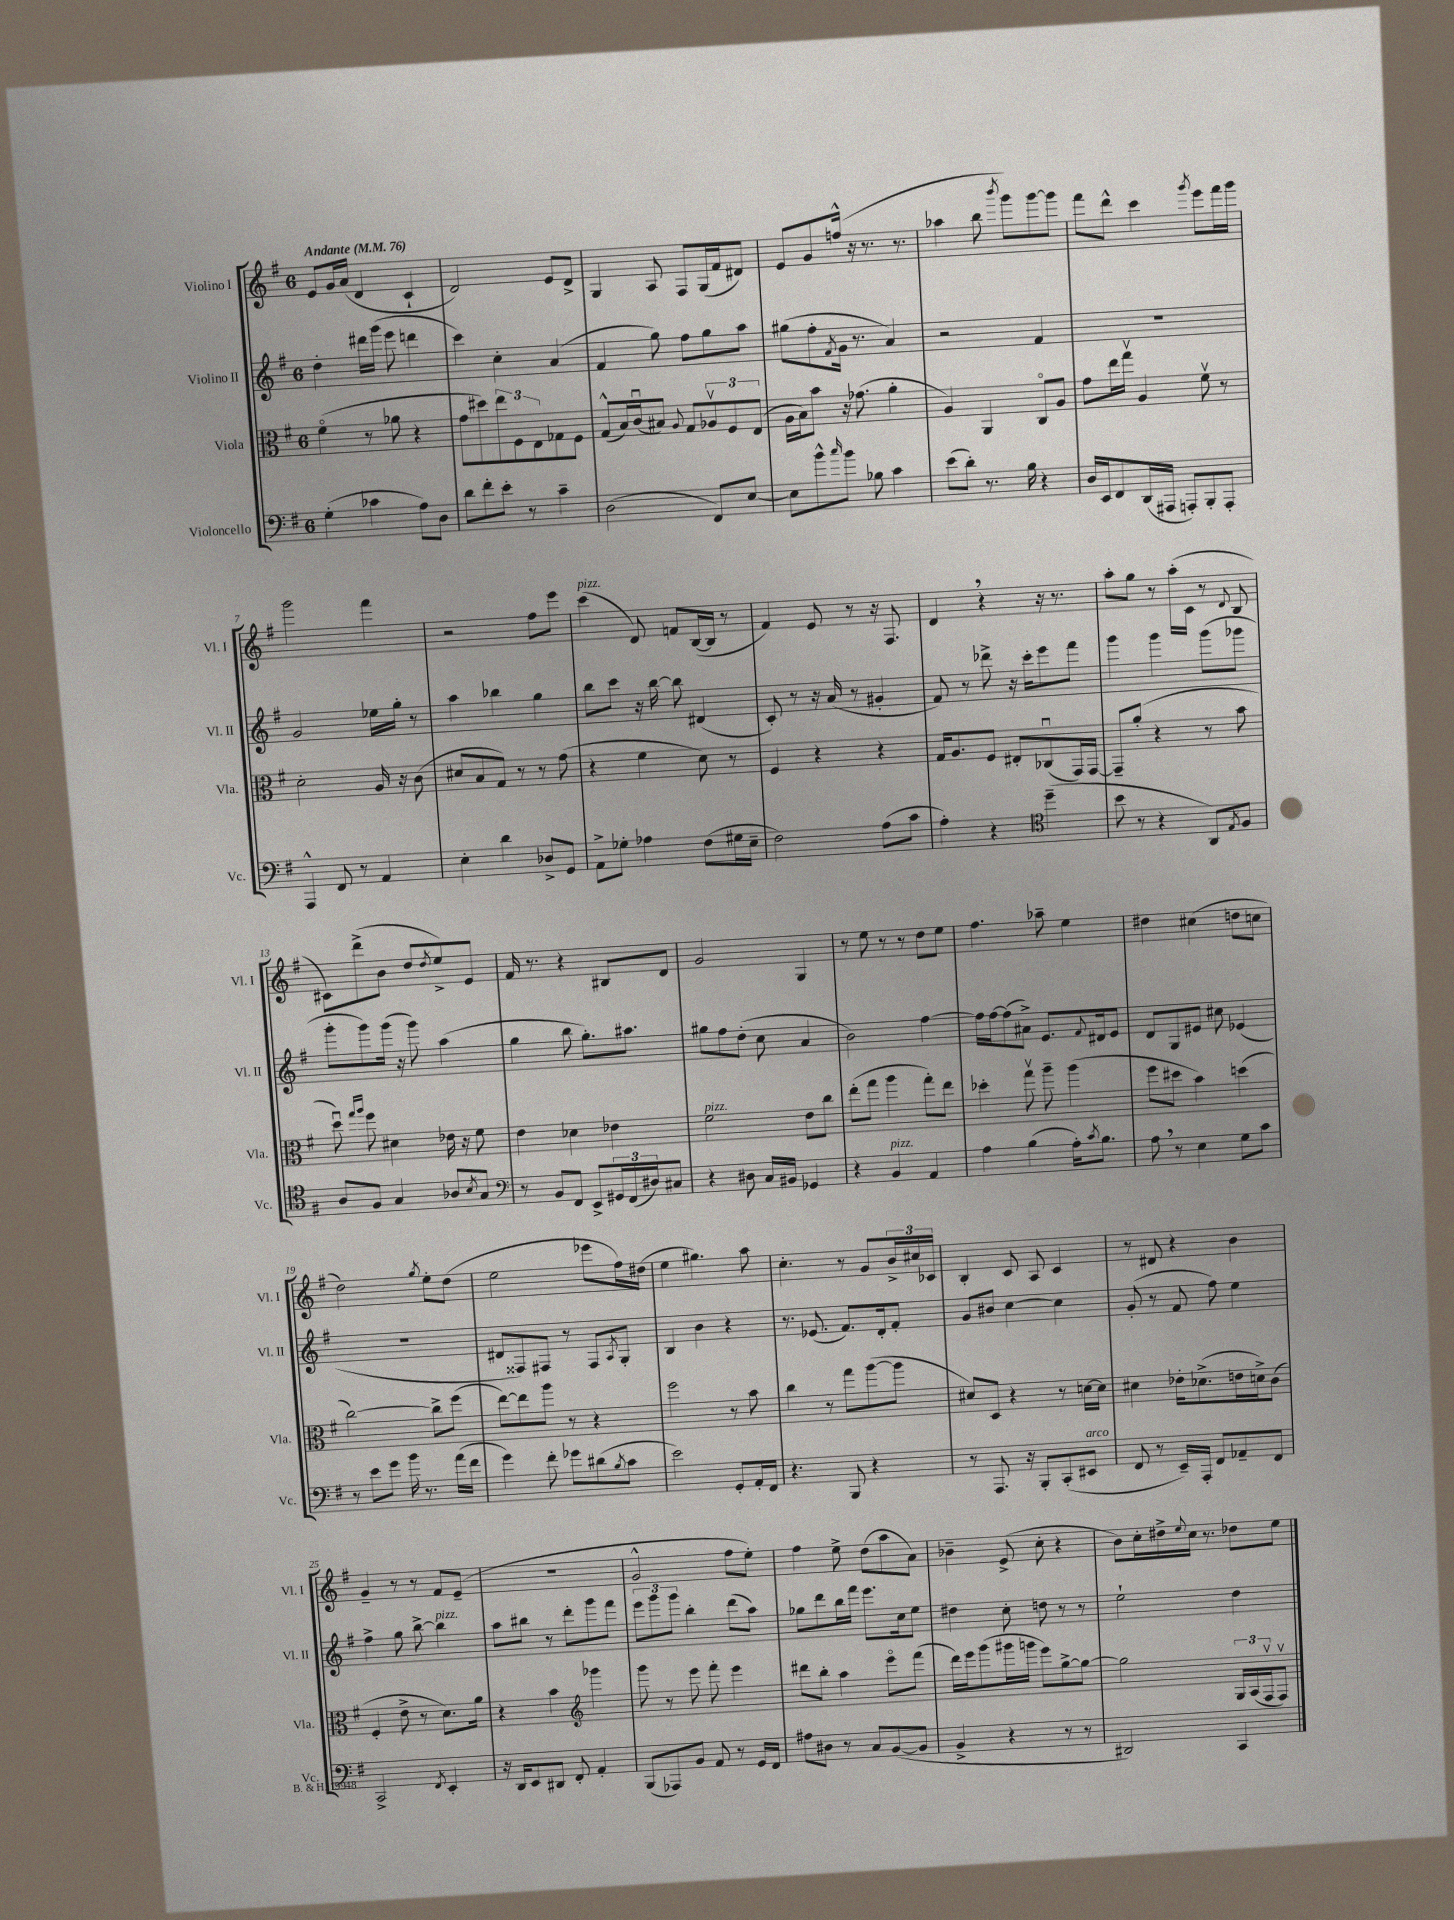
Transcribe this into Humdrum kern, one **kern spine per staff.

**kern	**kern	**kern	**kern
*staff4	*staff3	*staff2	*staff1
*clefF4	*clefC3	*clefG2	*clefG2
*k[f#]	*k[f#]	*k[f#]	*k[f#]
*M6/8	*M6/8	*M6/8	*M6/8
*MM76	*MM76	*MM76	*MM76
(4G'\	(4f#o\	4dd'\	8e/L
.	.	.	16g/L
.	.	.	(16a/JJ
4c-\	8r	16ddd#\LL	4d/
.	.	(16ggg\JJ	.
.	8a-\	8eee\	.
8A\L)	4r	4ddd\	4c`/
8D\J	.	.	.
=	=	=	=
8d\L	8g\L	4ccc\)	2d/)
8f#'\	8dd#\)	.	.
8e'\J	12ee\	4cc'\	.
.	12F#\	.	.
8r	.	.	.
.	12E\	.	.
4c~\	8G-\	(4a/	8e/L
.	8F#\J	.	8d^/J
=	=	=	=
(2D\	(8G^^/L	4f#/	4G/
.	16B/L)	.	.
.	(16cu/J	.	.
.	8B#/J)	8gg\)	8A/
.	8qqA/	.	.
.	8G/L	8ff#\L	8F#/L
8FF#/L)	12A-v/	8gg\	(16G/L
.	.	.	16f#/J
.	12F#/	.	.
[8E/J	.	8aa\J	8d#/J)
.	(12E/J	.	.
=	=	=	=
8E\]L	16A\LL	(8gg#\L	8e/L
.	16B\J)	.	.
8b^^\	8b\J	8ff#'\	8g/
16qqcc/	.	8qf#/	.
8b\J	16r	16g\Jk	(16ff^^/Jk
.	(8.g-\	8.r	16r
8B-\	.	.	8.r
4c\	4a'\	4a/)	.
.	.	.	8.r
=	=	=	=
(8e\L	4A/)	2r	4aa-\
8d'\J)	.	.	.
8.r	4AA/	.	8bb\
.	.	.	8qbbb/
.	.	.	8ggg\L)
16B\	.	.	.
4r	8Co/L	4f#/	[8ggg\
.	8A/J	.	8ggg\]J
=	=	=	=
16D/LL	8g\L	2.r	8fff#\L
16EE/J	.	.	.
8FF#/	16ee\L	.	8ddd^^\J
.	16ggv\JJ	.	.
(16DD/L	4A/	.	4ccc\
16AAA#/JJ	.	.	.
8AAA'/L)	.	.	.
.	.	.	8qggg/
8BBB'/	8f#v\	.	8eee\L
8AAA'/J	8r	.	16fff#\L
.	.	.	16ggg\JJ
=	=	=	=
4AAA^^/	2d'\	2g/	2ggg\
8FF#/	.	.	.
8r	.	.	.
4AA/	16A/	16ee-\LL	4fff#\
.	16r	16gg'\JJ	.
.	(8c\	8r	.
=	=	=	=
4E'\	8d#/L	4aa\	2r
.	8B/	.	.
4d\	8G/J)	4bb-\	.
.	8r	.	.
8D-^/L	8r	4gg\	8ff#\L
8GG/J	(8g\	.	8eee\J
=	=	=	=
8AA^\L	4r	8bb\L	(4ccc\
8G-'\J	.	8ccc\J	.
4A-\	4f#\	16r	8d/)
.	.	[16bb\	.
.	.	8bb\]	8f/L
(8F#\L	8d\)	(4d#/	([16B/L
.	.	.	16B/]JJ
16G#\L	8r	.	8r
16E~\JJ	.	.	.
=	=	=	=
2F#\)	4F#/	8c'/)	4f#/)
.	.	8r	.
.	4r	16r	8e/
.	.	(16a/	.
.	.	8r	8r
(8A\L	4r	4g#'/	16r
.	.	.	8.F#/
8c\J	.	.	.
=	=	=	=
4A'\)	16G/LK	8f#/)	4d/
.	8.A/	.	.
.	.	8r	.
4r	8F#/J	8ddd-^\	4r
.	8E#'/L	16r	.
.	.	16ccc'\LK	.
*clefC4	*	*	*
(4dd~\	(8C-u/	8eee\	16r
.	.	.	8.r
.	16GG/L)	8fff#\J	.
.	[16GG/JJ	.	.
=	=	=	=
8b\	8GG~/]L	4ggg\	8aa'\L
8r	(8a'/J	.	8gg\J
4r	4r	4ggg\	8r
.	.	.	(16aa'\LL
.	.	.	16c\JJ
8AA/L)	8r	(8ggg\L	8r
8qE/	.	.	8qqd/
8F#/J	8b\	8ggg-\J	8B/
=	=	=	=
8A/L	8ddu\)	8ggg'\L	8c#\L)
.	16qqgg/LL	.	.
.	16qqaa/JJ	.	.
8F#/J	8ff#\	8ggg\)	(8ddd^\
4G/	4d#\	(16ggg\Jk	8b\J
.	.	16r	.
.	.	8ggg\)	8dd/L
.	.	.	8qdd/
8A-/L	16e-\	(4aa\	8ee^/)
.	16r	.	.
8qB/	.	.	.
8G/J	8f#\	.	8e/J
=	=	=	=
*clefF4	*	*	*
8r	4e\	4gg\	16f#/
.	.	.	8.r
8BB/L	.	.	.
8FF#/J	4d-\	8bb\	4r
8EE^/L	.	8.gg'\L)	.
24GG#/L	4e-\	.	8B#/L
(24FF#/	.	.	.
.	.	8.aa#\J	.
24D#/J)	.	.	.
8C#/J	.	.	8d/J
=	=	=	=
4r	2f#\	8gg#\L	2g/
.	.	8ff#\	.
8D#\	.	(8dd'\J	.
16C/LL	.	8cc\	.
16BB#/JJ	.	.	.
4GG-/	8e\L	4a/	4G/
.	8cc\J	.	.
=	=	=	=
4r	(8ee'\L	2b\)	8r
.	8gg\J	.	8ee\
4BB/	4aa\	.	8r
.	.	.	8r
4AA/	8gg'\L)	[4ff#\	8dd\L
.	8ee\J	.	8ee\J
=	=	=	=
4A\	4dd-'\	16ff#\]LL	4.ff#\
.	.	[16ff#\J	.
.	.	(8ff#\]	.
(4B\	8ggv\	8a#^\J)	.
.	8aa~\	8.e/L	8aa-~\
16A'\LK)	(4aa\	.	4ee\
8qc/	.	8qqf#/	.
8.B\J	.	16d#/k	.
.	.	8e/J	.
=	=	=	=
8A\	8ff#\L	8d/L	4dd#\
8r	8dd#\J	8G/	.
4E\	4b\)	8e#/J	(4cc#\
.	.	8cc#\	.
8G\L	(4dd\	(4e-/	8dd\L
8c\J	.	.	8cc\J
=	=	=	=
8r	[2cc\)	2.r	2dd\)
8e\L	.	.	.
8g\J	.	.	.
16b\	.	.	.
8.r	.	.	.
.	.	.	8qgg/
.	8cc^\]L	.	8ee'\L
(16a\LL	(8ff#\J	.	(8dd\J
16f#\JJ	.	.	.
=	=	=	=
4g\)	[8ee\L)	8d#/L	2ee\
.	8ee\]	8F##/)	.
8f#'\	8aa\J	8F#/J	.
8g-\L	8r	8r	.
(8d#\	4r	8F#/L	8eee-\L
8qB/	.	8qA/	.
8c\J	.	8G'/J	16ff#\L)
.	.	.	(16dd#\JJ
=	=	=	=
2e\)	2ff#\	4B/	4ee\
.	.	4b\	4.gg#\)
8GG'/L	8r	4r	.
16AA'/L	8b\	.	8aa\
16FF#/JJ	.	.	.
=	=	=	=
4.r	4cc\	8.r	4.cc'\
.	.	(8.e-/	.
.	8r	.	.
8BBB/	8gg\L	8.f#/L)	8r
4r	([8aa\	.	8g/L
.	.	16d'/k	.
.	8aa\]J	8f#'/J	24b^/L
.	.	.	24cc#/
.	.	.	24c-/JJ
=	=	=	=
8r	8d#/L)	8g/L	4B'/
8.AAA/	8D/J	8b#/J	.
.	4r	[4cc\	8c/
16r	.	.	.
8BBB'/L	.	.	8A/
(8CC'/	8r	4cc\]	4c/
8EE#/J	[16d\LL	.	.
.	16d\]JJ	.	.
=	=	=	=
8FF#/	4d#\	(8g'/	8r
8r	.	8r	8d#/
16EE~/LL)	16e-'\LK	8f#/	4r
16AAA'/JJ	(8.d-^\	.	.
8FF#/L	.	8ff#\)	.
8AA-~/	16e\L	4ee\	4b\
.	16d^\J)	.	.
8FF#/J	(8c\J	.	.
=	=	=	=
2CC^/	4F#'/	4ff#^\	4g~/
.	8e^\	8gg\	8r
.	8r	[8bb^\	8r
8qFF#/	.	.	.
4EE'/	8.d\L)	4bb\]	8f#/L
.	.	.	(8e~/J
.	16a\Jk	.	.
=	=	=	=
16r	4r	8aa\L	2.r
16DD/LK	.	.	.
8EE/	.	8bb#\J	.
8DD#/J	4b\	8r	.
8FF#'/	.	8ddd'\L	.
*	*clefG2	*	*
4AA'/	4ggg-\	8ggg\	.
.	.	8fff#\J	.
=	=	=	=
(8BBB/L	8ggg\	12eee\L	2g^^/
.	.	12ggg\	.
8AAA-/)	8r	.	.
.	.	12ggg\J	.
8BB/J	8eee\	4bb'\	.
8AA/	8fff#'\	.	.
8r	4eee\	(8ddd\L	8ff#\L
16GG/LL	.	8aa\J)	8ee'\J)
16FF#/JJ	.	.	.
=	=	=	=
8A#\L	8ddd#\L	8gg-\L	4ff#\
8D#\J	8bb'\J	8ddd\	.
8r	4aa\	16bb\L	8ee^\
.	.	16fff#\JJ	.
8C/L	.	8.eee\L	(8dd\L
([8BB/	8eeeo\L	.	8aa\
.	.	16cc\k	.
8BB/]J	(8fff#\J	8ee\J	8a\J)
=	=	=	=
4BB^/	16ddd\LL)	4dd#\	4b-~\
.	16eee\J	.	.
.	(8ggg\	.	.
4r	16ggg#\L	8cc'\	(8e^/
.	16ggg\JJ	.	.
.	8eee\L)	8dd\	8cc'\
8r	[8gg^\	8r	4r
8r	8gg\_J	8r	.
=	=	=	=
2DD#/)	2gg\]	2ee`\	8b\L)
.	.	.	16cc'\L
.	.	.	16dd#^\
.	.	.	8qqee/
.	.	.	16cc\JJ
.	.	.	8.r
4CC/	24G/LL	4dd\	8dd-\L
.	(24A/	.	.
.	24F#v/J	.	.
.	8F#v/J)	.	8ee\J
==	==	==	==
*-	*-	*-	*-
